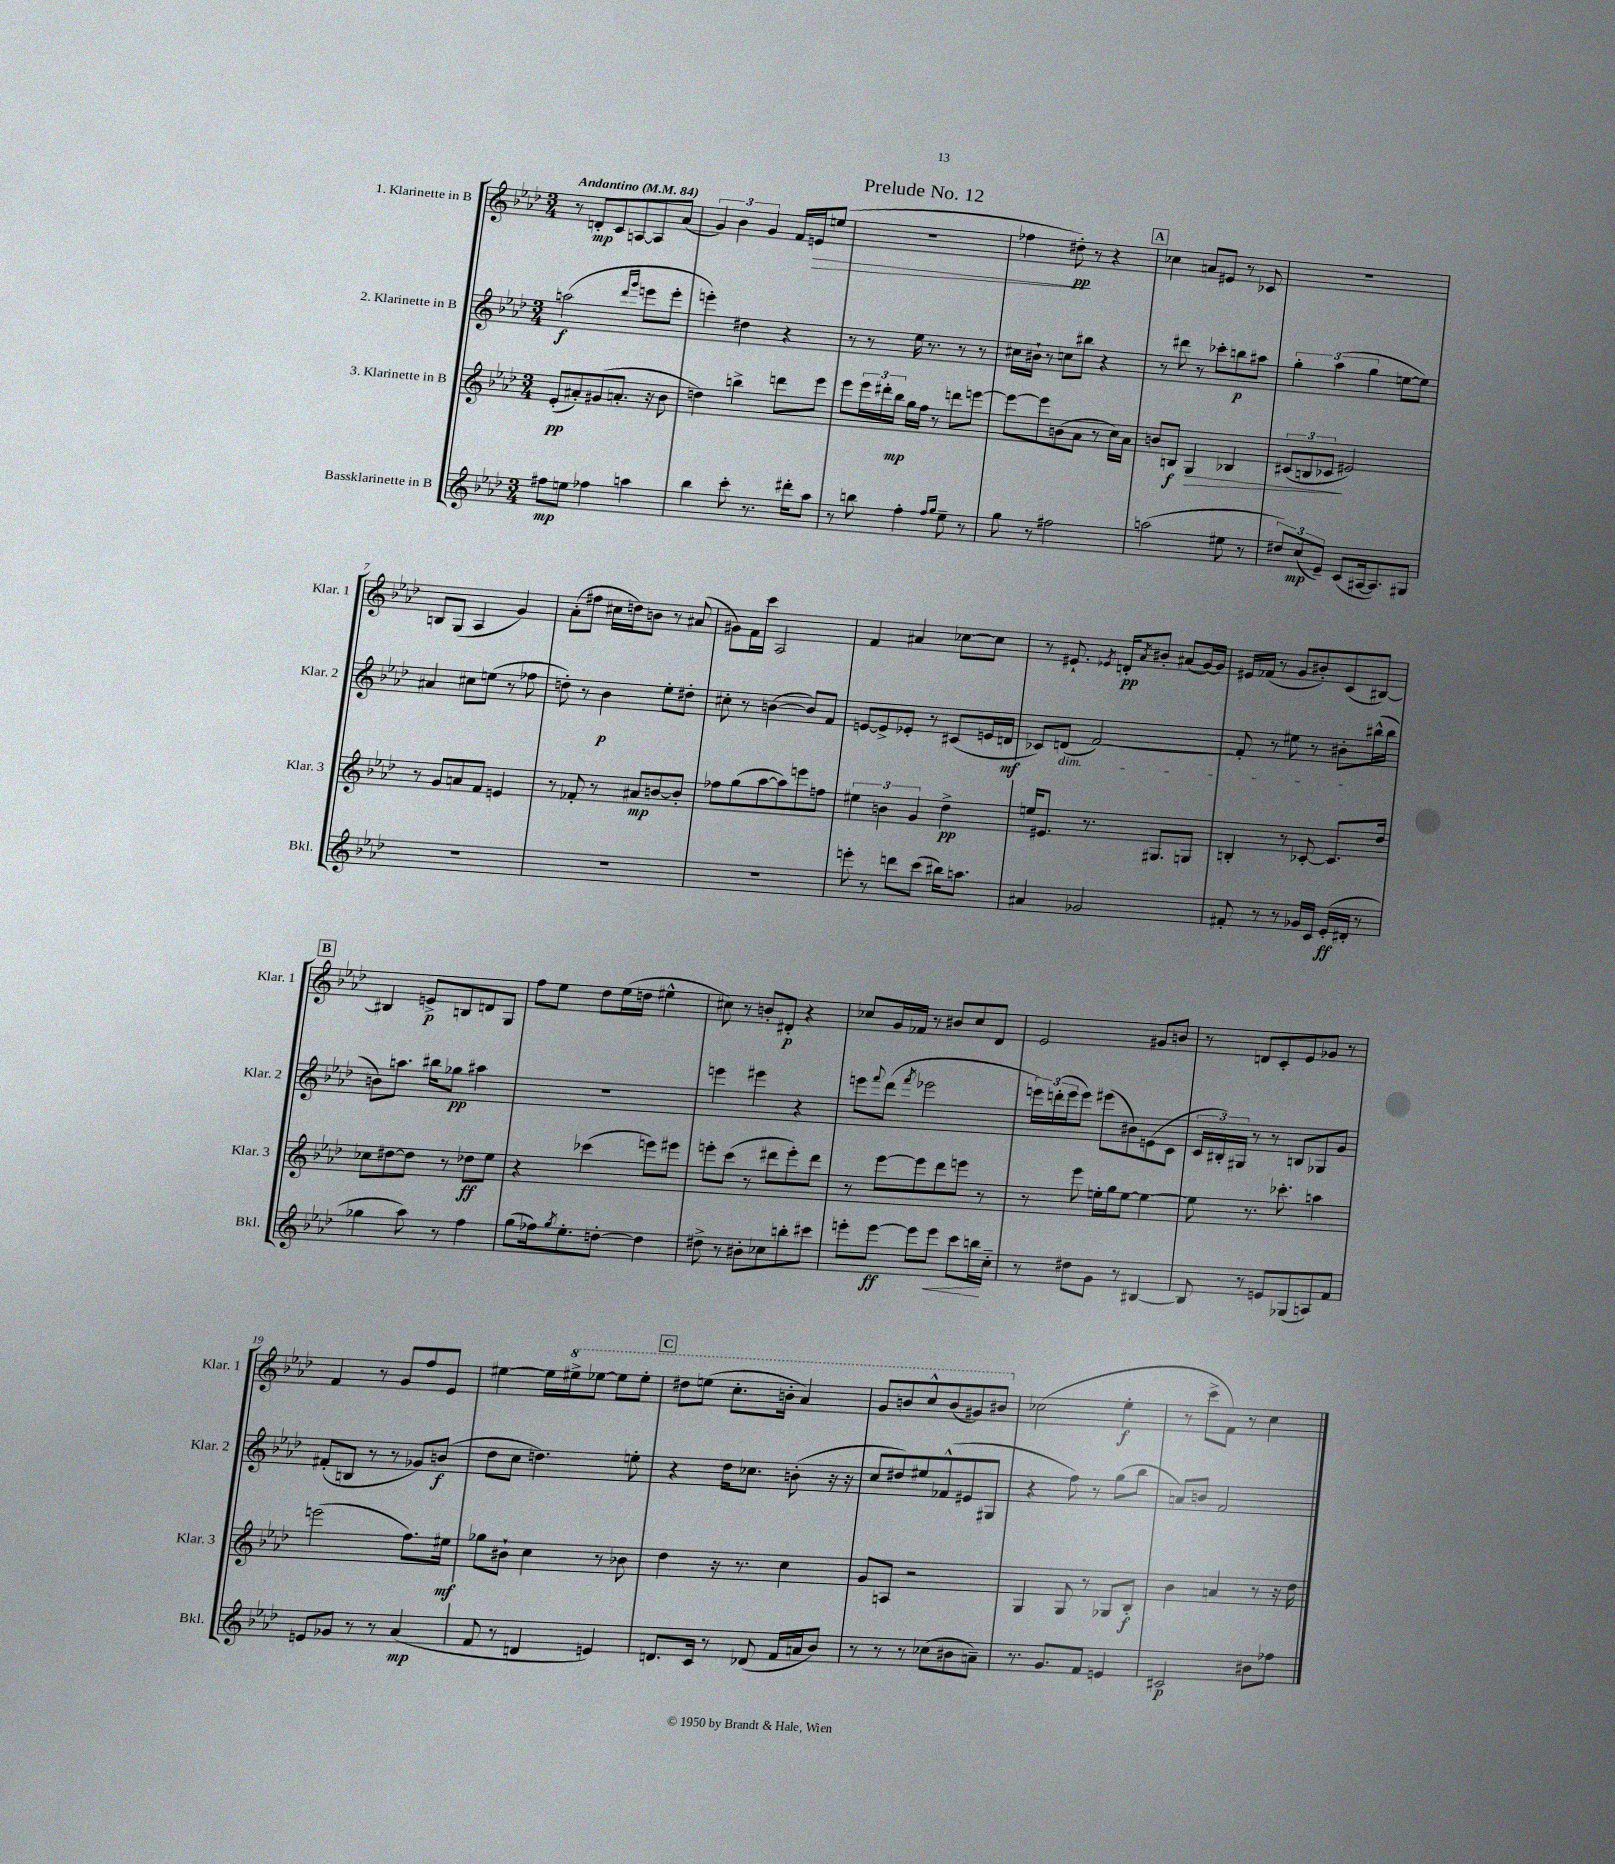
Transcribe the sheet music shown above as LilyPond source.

\header { title = "Prelude No. 12" }
<<
\new StaffGroup <<
\new Staff = "s0" \with { instrumentName = "1. Klarinette in B" shortInstrumentName = "Klar. 1" } {
    \clef treble \key aes \major \numericTimeSignature \time 3/4 \tempo "Andantino" 4 = 84
    r8 d'8-.\mp c'8 a8~ a8 aes'8( |
    \tuplet 3/2 { g'4) bes'4 g'4 } f'16 e'16\> e''8( |
    R2. |
    fes''4 dis''8-.\pp\!) r8 r4 |
    \mark \markup { \box "A" } ces''4 a'8 eis'8 r8 ces'8 |
    R2. |
    b8 g8( aes4 g'4) |
    aes'8-.( fis''8 cis''16 d''16) b'8 r8 ais'8( |
    gis'8) f'16 c'''16 aes2 |
    f'4 ais'4 ces''8~ ces''8 |
    r8 eis'8.-! \acciaccatura { ees'8 } d'16-.\pp \acciaccatura { aes'8 } bis'8-. ais'8( g'16~) g'16 |
    eis'16 fes'16( r8 g'8 bis'8-.) c'8( bis8~) |
    \mark \markup { \box "B" } bis4 e'8->\p b8 d'8 g8 |
    f''8 ees''8 des''8 ees''16( d''16 eis''4-^ |
    cis''8) r8 b'8-. dis'8-.\p r4 |
    ces''8 g'16 fes'16 r8 bis'8 ces''8 des'8 |
    ees'2 gis'8 b'8 |
    r8 d'8 c'8-. ees'8 ges'8 r8 |
    f'4 r8 g'8 f''8 ees'8 |
    eis''4~ eis''16 \ottava #1 eis'''16-> ees'''8~ ees'''8 ees'''8-. |
    \mark \markup { \box "C" } dis'''8 e'''8( c'''8.-. b''16-. aes''4) |
    g''8 b''8 c'''8-^ b''8( gis''8) bis''8 \ottava #0 |
    ces''2( ees''4-.\f |
    r8 c'''8-> f'8) r8 c''4 \bar "|." |
}
\new Staff = "s1" \with { instrumentName = "2. Klarinette in B" shortInstrumentName = "Klar. 2" } {
    \clef treble \key aes \major \numericTimeSignature \time 3/4
    a''2\f( \grace { des'''16 g'''16 } e'''8 e'''8-. |
    e'''4-.) dis''4 r4 |
    r8 r8 ees''16 r8. r8 r8 |
    cis''16 bis'16-! r8 c''8 bis''8 r4 |
    \mark \markup { \box "A" } r8 dis'''8 r8 ces'''8-. b''8\p ais''8 |
    \tuplet 3/2 { g''4-. aes''4( g''4 } e''8~ e''8) |
    ais'4 cis''8 e''8( r8 fes''8 |
    d''8-.) r8 bes'4\p ees''8-. dis''8-. |
    cis''8-. r8 b'4~( b'8) f'8 |
    e'8~ e'8-> ees'8-. r8 cis'8( e'16 d'16\mf |
    ces'8) d'8\dim( f'2~) |
    f'8-. r8 eis''8 r8 bis'8-. bis''16-^\!( bis''16 |
    \mark \markup { \box "B" } b'8) a''8. bis''16 ges''8\pp ais''4 |
    R2. |
    e'''4 eis'''4 r4 |
    e'''8 \appoggiatura { f'''8 } des'''8( \acciaccatura { f'''8 } ees'''2 |
    \tuplet 3/2 { e'''16) d'''16-.( e'''16 } e'''8) eis'''8( bis'8) e'8( c'8 |
    \tuplet 3/2 { c'16 bis16-.) gis16 } r8 r8 b8 ges8 g'8 |
    fis'8-.( b8 r8 r8 ges'8) b'8\f( |
    des''8 c''8 d''4.) e''8-. |
    \mark \markup { \box "C" } r4 des''16 ces''8. b'8-.( r16 r16 |
    c''8 dis''8) eis''8 fes'8-^( eis'8 gis8 |
    r4 f''8) r8 g''8( bes''8 |
    a'8) b'8 f'2 \bar "|." |
}
\new Staff = "s2" \with { instrumentName = "3. Klarinette in B" shortInstrumentName = "Klar. 3" } {
    \clef treble \key aes \major \numericTimeSignature \time 3/4
    ees'8-.\pp( ais'8-.) gis'8( a'8.-. r16 bes'8 |
    d''4) b''4-> d'''8 ees'''8 |
    ees'''8 \tuplet 3/2 { ees'''16 dis'''16-. bes''16\mp } g''16 f''16 r8 d'''8 e'''8~ |
    e'''8~ e'''8 b'8( aes'8 r8 c''16) aes'16 |
    \mark \markup { \box "A" } b'8 b8\f g4\> bes4 |
    \tuplet 3/2 { cis'8( b8 ces'8\! } eis'2) |
    r8 g'8 a'8 f'8 e'4 |
    r8 fes'8-. r8 ais'8\mp b'8~ b'8-. |
    fes''8 g''8( aes''8~ aes''8) e'''8 f''8 |
    \tuplet 3/2 { eis''4 b'4 g'4 } des''4->\pp |
    e''16 eis'8. r8. gis8. g8 |
    b4-. r8 ces'8~-. ces'8. des''16 |
    \mark \markup { \box "B" } ces''8 dis''8~ dis''8 r8 des''8\ff ees''8 |
    r4 ces'''4( e'''8) eis'''8 |
    e'''8-. c'''8( r8 dis'''8 e'''8-.) dis'''8 |
    r8 ees'''8~ ees'''8 des'''8 e'''8 r8 |
    r8 ees'''8 e''16-. g''16 e''8~ e''4~ |
    e''8 r8. ces'''8.-. a''4 |
    e'''2( f''8.) eis''16\mf |
    ges''8 bis'8-! c''4 r8 bes'8 |
    \mark \markup { \box "C" } des''4 r16 r8. c''4 |
    g'8 a8 r2 |
    g4 g8 r8 ges8 bes8-.\f |
    bes'4 a'4 r8 r16 des''16 \bar "|." |
}
\new Staff = "s3" \with { instrumentName = "Bassklarinette in B" shortInstrumentName = "Bkl." } {
    \clef treble \key aes \major \numericTimeSignature \time 3/4
    fis''8\mp e''8 fes''4 a''4 |
    bes''4 c'''8-. r8. dis'''16-. aes''8 |
    r8 b''8 f''4-. \grace { f''16 g''16 } ees''8-- r8 |
    g''8 r8 fis''2 |
    \mark \markup { \box "A" } a''2( eis''8 r8 |
    \tuplet 3/2 { dis''8) c''8\mp( ees'8--) } c'8( ais16~ ais8.) gis8 |
    R2. |
    R2. |
    R2. |
    e'''8-. r8 d'''8 c'''8( bis''16) a''8. |
    ais'4 ges'2 |
    fis'8-. r8 r8 ges'16 c'16 ees'16-.\ff( dis'16-. r8 |
    \mark \markup { \box "B" } ges''4 aes''8) r8 f''4 |
    g''8( fes''16) \acciaccatura { g''8 } ees''8.-. d''8~-. d''4 |
    dis''8-> r8 bis'8-. ces''8 b''8-. cis'''8 |
    e'''8-. e'''8~\ff e'''8 e'''8\< c'''8 b''16\! c''16-_ |
    r8 dis''8 g'8 r8 bis4~ |
    bis8 r8 e'8 ges8( a8) f'8 |
    e'8 ges'8 r8 r8 aes'4\mp( |
    f'8 r8 d'4 e'4) |
    \mark \markup { \box "C" } d'8. c'16 r8 des'8( f'16 a'16 bes'8) |
    r8 r8 r8 ces''8( bis'8 a'8--) |
    r8. g'8. f'8 e'4 |
    cis'2\p bis'8 fes''8 \bar "|." |
}
>>
>>
